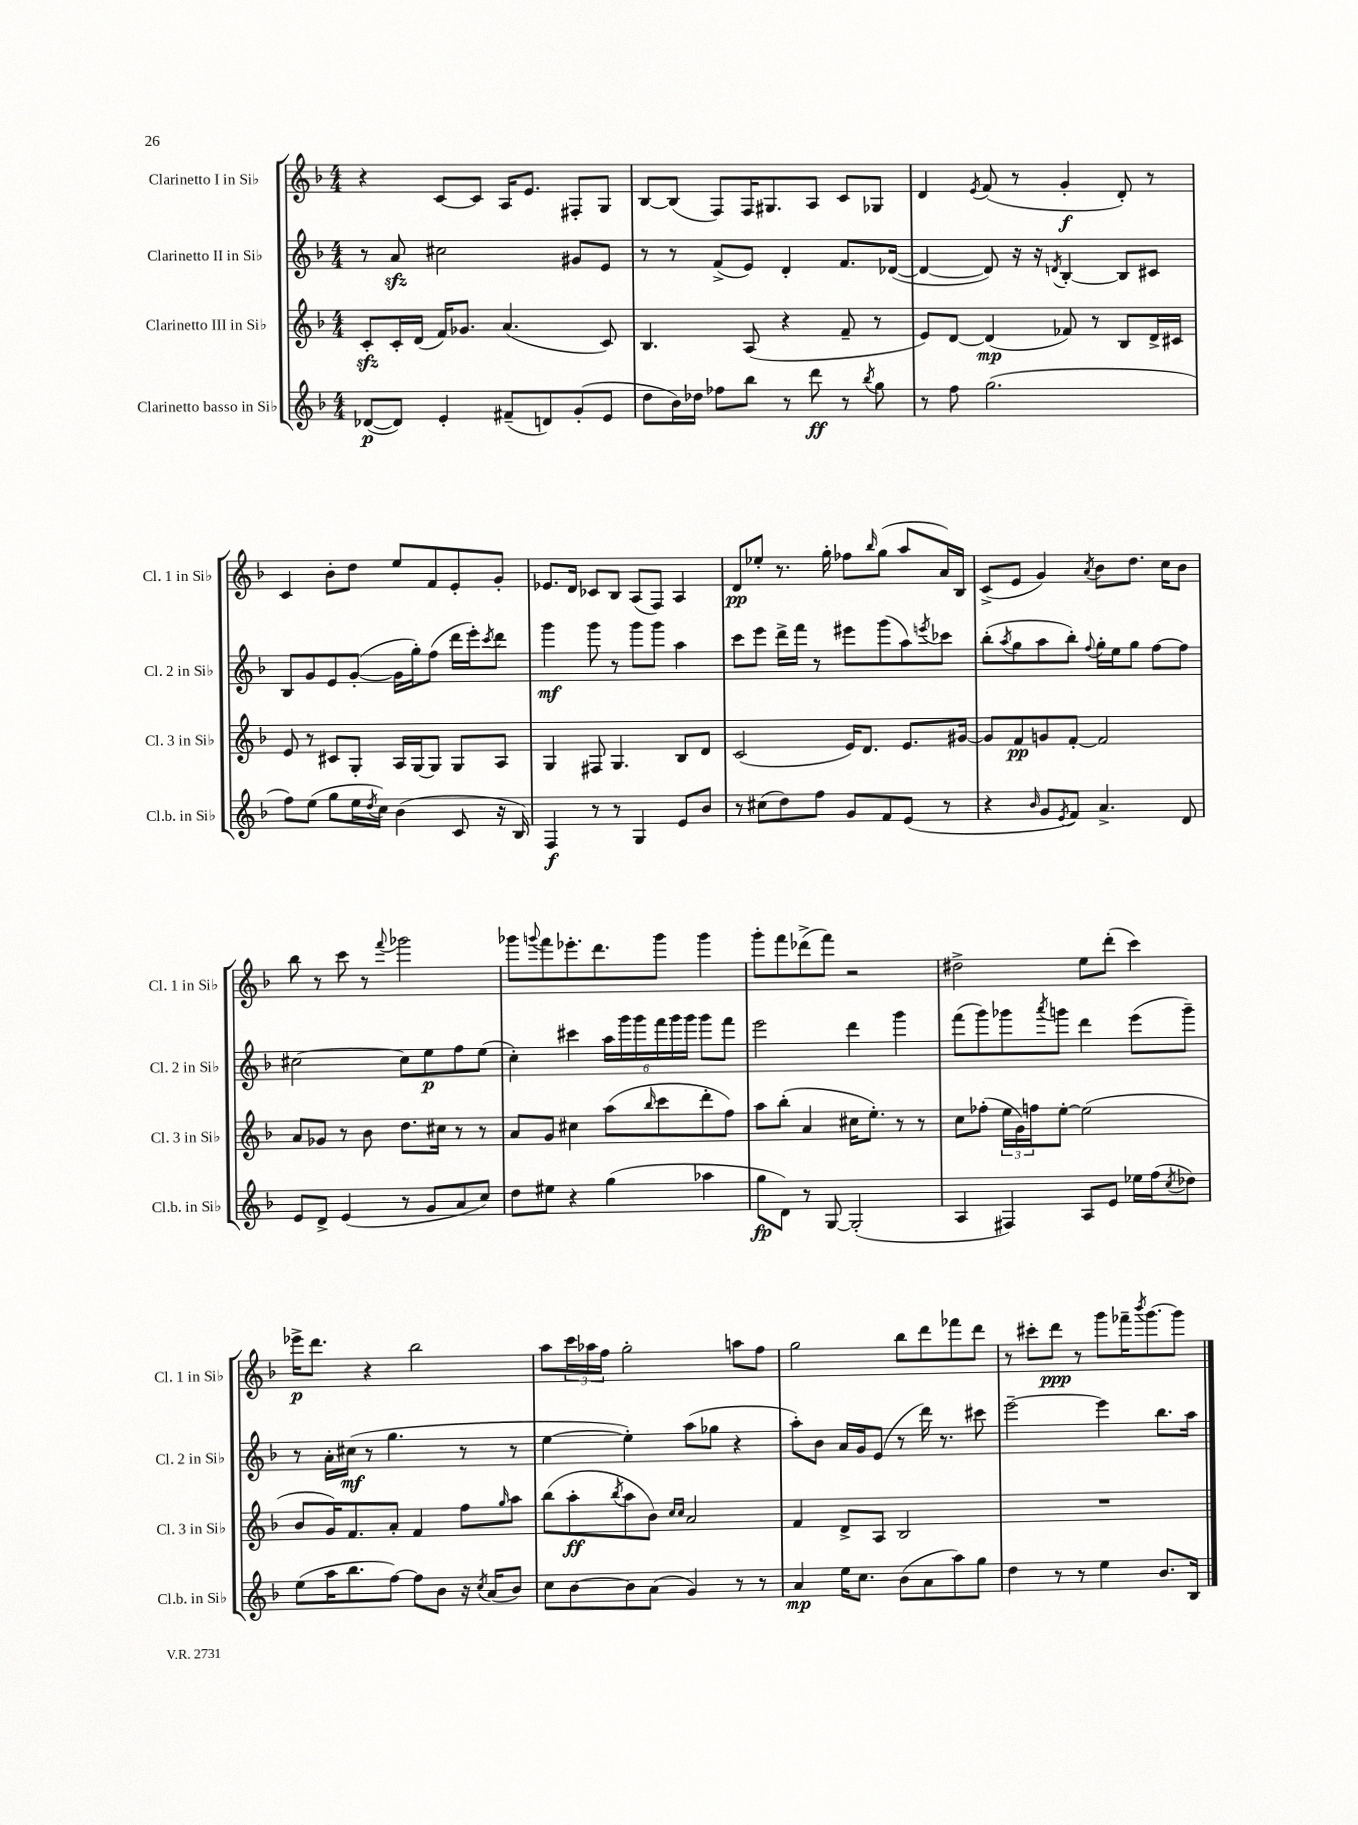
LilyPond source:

<<
\new StaffGroup <<
\new Staff = "s0" \with { instrumentName = "Clarinetto I in Sib" shortInstrumentName = "Cl. 1 in Sib" } {
    \clef treble \key f \major \numericTimeSignature \time 4/4
    r4 c'8~ c'8 a16 e'8. fis8-. g8 |
    bes8~ bes8( f8) f16 gis8. a8 c'8 ges8 |
    d'4 \acciaccatura { e'8 } f'8( r8 g'4-.\f d'8-.) r8 |
    c'4 bes'8-. d''8 e''8 f'8 e'8-. g'8-. |
    ees'8. d'16 ces'8 bes8 a8( f8) a4 |
    d'8\pp ees''8-. r8. g''16-. fes''8 \grace { bes''16 } g''8( a''8 a'16) bes16 |
    c'8->( e'8 g'4) \acciaccatura { a'8 } bes'8 d''8. c''16 bes'8 |
    bes''8 r8 c'''8 r8 \appoggiatura { f'''8 } ges'''2 |
    ges'''8 \appoggiatura { g'''8 } f'''8 ees'''8.-. d'''8. g'''8 g'''4 |
    g'''8-. f'''8 des'''8->( f'''8) r2 |
    dis''2-> e''8 d'''8-.( c'''4) |
    ees'''16->\p d'''8. r4 bes''2 |
    a''8 \tuplet 3/2 { c'''16 aes''16 f''16 } g''2-. a''8 f''8 |
    g''2 bes''8 d'''8 fes'''8 d'''8 |
    r8 cis'''8-. d'''8\ppp r8 g'''8 fes'''16-- \acciaccatura { bes'''8 } g'''8.~ g'''8 \bar "|." |
}
\new Staff = "s1" \with { instrumentName = "Clarinetto II in Sib" shortInstrumentName = "Cl. 2 in Sib" } {
    \clef treble \key f \major \numericTimeSignature \time 4/4
    r8 a'8\sfz cis''2 gis'8 e'8 |
    r8 r8 f'8->( e'8) d'4-. f'8. des'16~( |
    des'4~ des'8) r16 r16 \acciaccatura { d'8 } bes4~-. bes8 cis'8 |
    bes8 g'8 e'8 g'8~-.( g'16 g''16-.) f''8( d'''16 e'''16-.) \acciaccatura { c'''8 } d'''8 |
    g'''4\mf g'''8 r8 g'''8 g'''8 a''4 |
    c'''8 e'''8 d'''16-> f'''16 r8 eis'''8 g'''8( a''8) \acciaccatura { e'''8 } ces'''8 |
    bes''8-.( \acciaccatura { a''8 } g''8 a''8 bes''8-.) \appoggiatura { f''8 } g''16-. e''16 g''8 f''8~ f''8 |
    cis''2~ cis''8 e''8\p f''8 e''8( |
    c''4-.) cis'''4 \tuplet 6/4 { a''16 g'''16 g'''16 f'''16 g'''16 g'''16 } g'''8 f'''8 |
    e'''2 d'''4 g'''4 |
    f'''8( g'''8) ges'''8 \acciaccatura { a'''8 } g'''8 d'''4 e'''8( g'''8--) |
    r8 a'16-. cis''16\mf( r8 g''4. r8 r8 |
    e''4~ e''4-.) a''8( ges''8 r4 |
    a''8-.) bes'8 a'16 g'16 e'8( r8 d'''16) r8. cis'''8 |
    e'''2~-- e'''4 bes''8. a''16 \bar "|." |
}
\new Staff = "s2" \with { instrumentName = "Clarinetto III in Sib" shortInstrumentName = "Cl. 3 in Sib" } {
    \clef treble \key f \major \numericTimeSignature \time 4/4
    c'8-.\sfz c'16-. d'16( f'16) ges'8. a'4.( c'8) |
    bes4. a8( r4 f'8-- r8 |
    e'8) d'8~ d'4\mp( fes'8) r8 bes8 d'16-> cis'16 |
    e'8 r8 cis'8 g8-. a16 g16~ g8 g8 a8 |
    g4 fis8 g4. bes8 d'8 |
    c'2( e'16) d'8. e'8. gis'16~ |
    gis'8 f'8\pp g'8 f'8~-. f'2 |
    a'8 ges'8 r8 bes'8 d''8. cis''16 r8 r8 |
    a'8 g'8 cis''4 a''8( \grace { bes''16 } c'''8 d'''8-. f''8) |
    a''8 bes''8-.( a'4 cis''16 e''8.-.) r8 r8 |
    c''8 fes''8-.( \tuplet 3/2 { e''16 g'16) f''16 } e''8~-. e''2( |
    bes'8 g'16) f'8. a'8-. f'4 f''8 \grace { g''16 } a''8 |
    bes''8( a''8-.\ff \acciaccatura { bes''8 } a''8 bes'8) \grace { c''16 c''16 } a'2 |
    f'4 d'8-> a8 bes2 |
    R1 \bar "|." |
}
\new Staff = "s3" \with { instrumentName = "Clarinetto basso in Sib" shortInstrumentName = "Cl.b. in Sib" } {
    \clef treble \key f \major \numericTimeSignature \time 4/4
    des'8~\p( des'8) e'4-. fis'8--( d'8) g'8-.( e'8 |
    d''8 bes'16) des''16 fes''8 bes''8 r8 d'''8\ff r8 \acciaccatura { bes''8 } g''8 |
    r8 f''8 g''2.( |
    f''8) e''8( g''8 e''16 \acciaccatura { d''8 } c''16) bes'4( c'8 r16 bes16) |
    f4\f r8 r8 g4 e'8 bes'8 |
    r8 cis''8( d''8) f''8 g'8 f'8 e'8( r8 |
    r4 \grace { bes'16 } g'8 \acciaccatura { e'8 } f'8) a'4.-> d'8 |
    e'8 d'8-> e'4( r8 g'8 a'8 c''8) |
    d''8 eis''8 r4 g''4( aes''4 |
    g''8\fp d'8) r8 g8~ g2-.( |
    a4 fis4) a8 e'8 ees''16 f''16( \acciaccatura { c''8 } des''8) |
    e''8( a''16 bes''8. f''8~) f''8 bes'8 r16 \acciaccatura { c''8 } a'16( bes'8) |
    c''8 bes'8~ bes'8 a'8( g'4) r8 r8 |
    a'4\mp e''16 c''8. bes'8( a'8 a''8) g''8 |
    d''4 r8 r8 e''4 bes'8. bes16 \bar "|." |
}
>>
>>
\layout { \context { \Score \remove "Bar_number_engraver" } }
